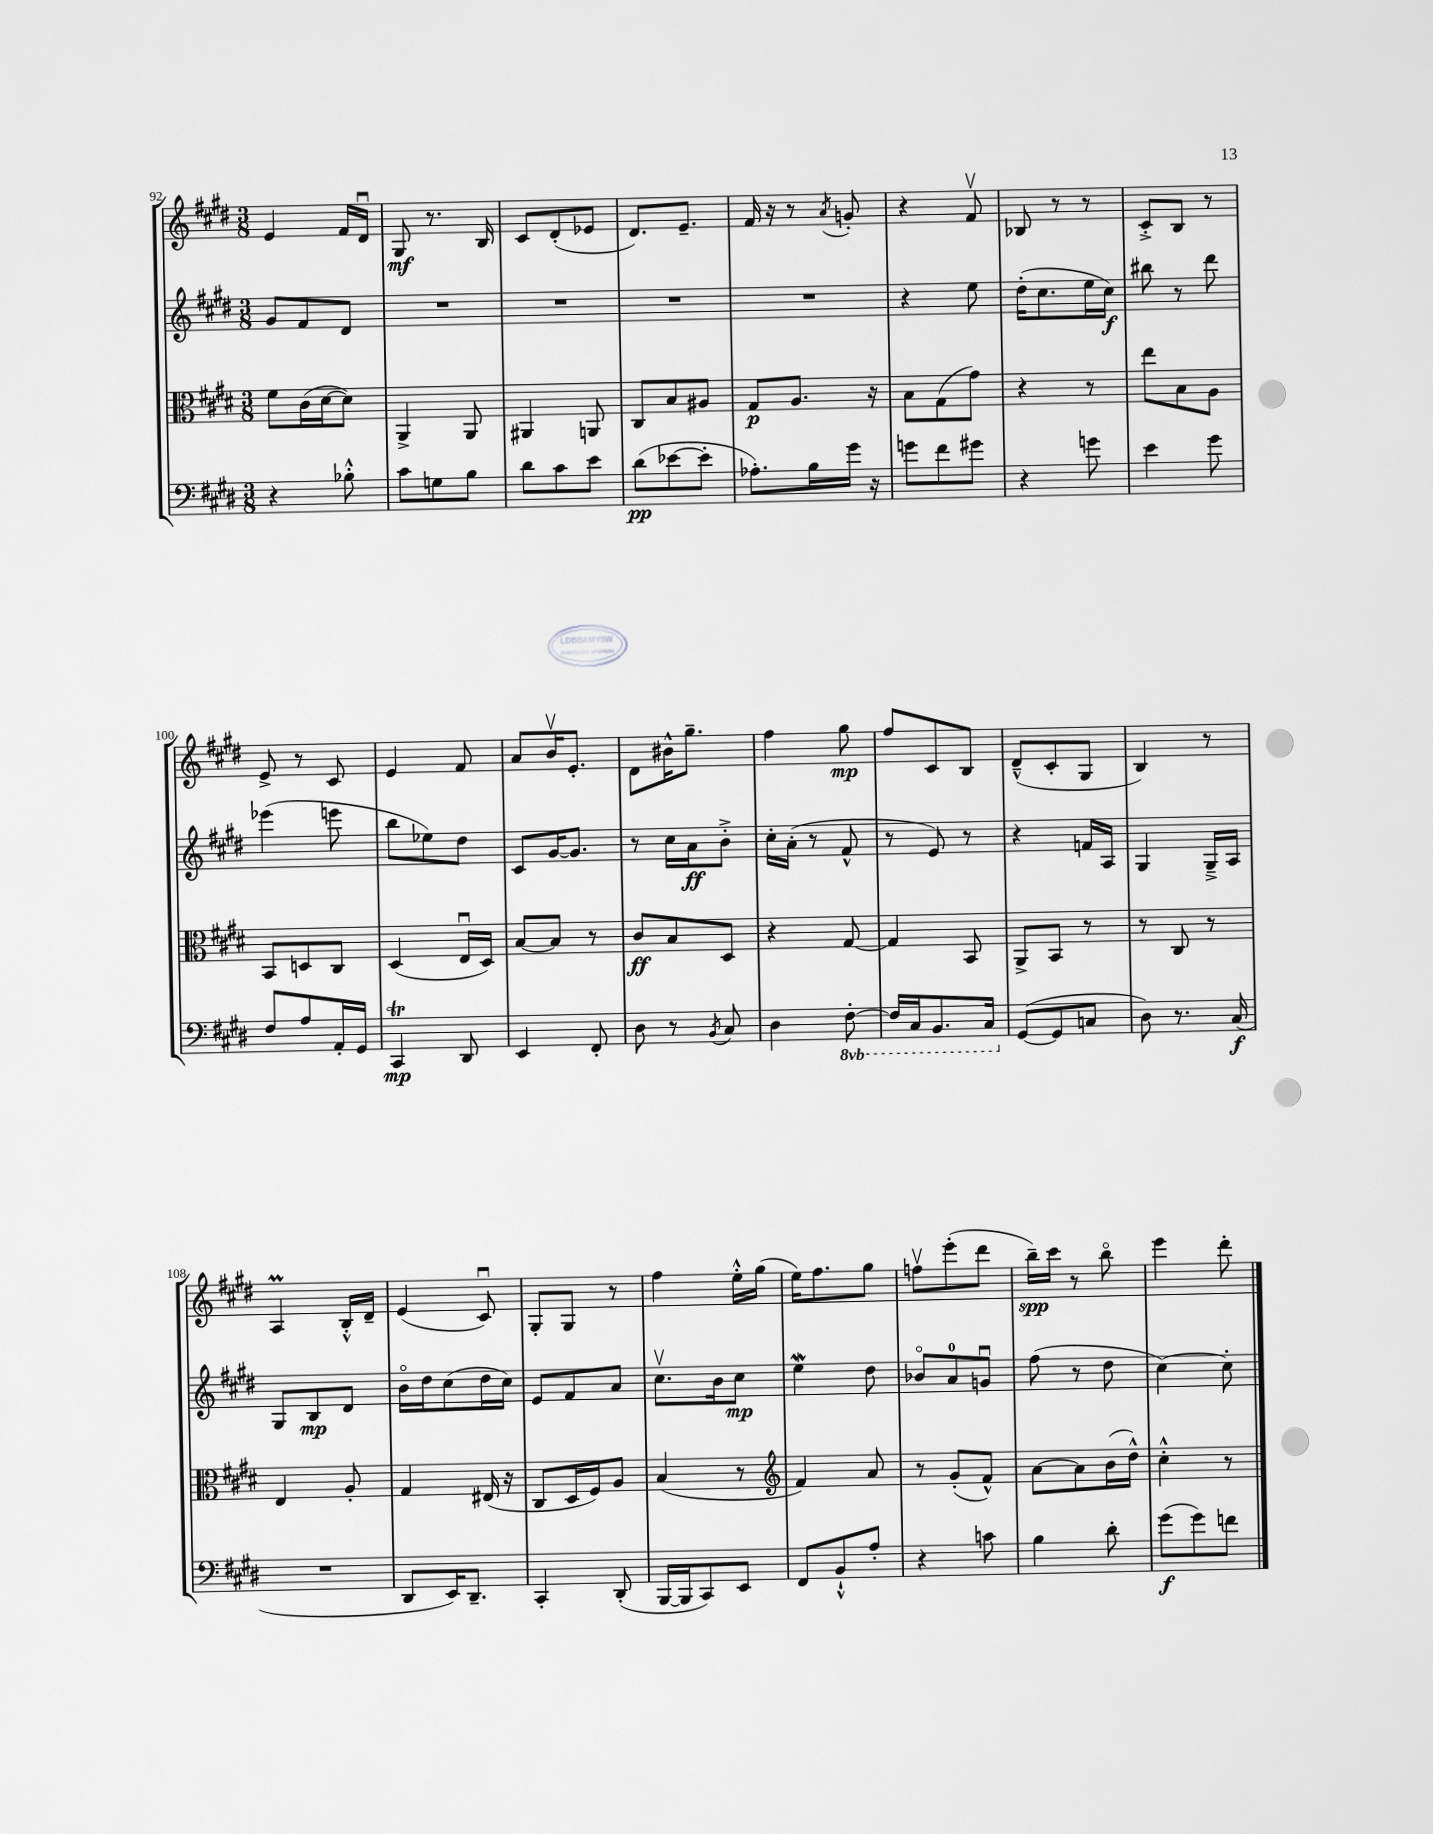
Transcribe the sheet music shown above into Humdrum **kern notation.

**kern	**kern	**kern	**kern
*staff4	*staff3	*staff2	*staff1
*clefF4	*clefC3	*clefG2	*clefG2
*k[f#c#g#d#]	*k[f#c#g#d#]	*k[f#c#g#d#]	*k[f#c#g#d#]
*M3/8	*M3/8	*M3/8	*M3/8
4r	8f#	8g#	4e
.	(16c#	8f#	.
.	[16d#	.	.
8B-'^^	8d#])	8d#	16f#
.	.	.	16d#u
=	=	=	=
8c#	4AA^	4.r	8G#
8G	.	.	8.r
8B	8AA	.	.
.	.	.	16B
=	=	=	=
8d#	4AA#	4.r	8c#
8c#	.	.	(8d#'
8e	8AA	.	8e-
=	=	=	=
(8d#	8C#	4.r	8.d#)
[8e-	8B	.	.
.	.	.	8.e~
8e-']	8A#	.	.
=	=	=	=
8.A-')	8G#	4.r	16f#
.	.	.	16r
.	8.A	.	8r
16B	.	.	.
.	.	.	8qa
16g#	.	.	8g'
16r	16r	.	.
=	=	=	=
8g	8B	4r	4r
8f#	(8G#	.	.
8g#	8g#)	8ee	8f#v
=	=	=	=
4r	4r	(16dd#'	8B-
.	.	8.cc#	.
.	.	.	8r
8g	8r	16ee	8r
.	.	16cc#)	.
=	=	=	=
4e	8ee	8bb#	8c#'^
.	8B	8r	8B
8g#	8A	8ddd#	8r
=	=	=	=
8F#	8BB	(4eee-	8e^
8A	8D	.	8r
16AA'	8C#	8eee	8c#
16GG#	.	.	.
=	=	=	=
4CC#	(4D#	8bb	4e
.	.	8ee-)	.
8DD#	16Eu	8dd#	8f#
.	16D#)	.	.
=	=	=	=
4EE	[8B	8c#	8a
.	8B]	[16g#	16bv
.	.	8.g#]	8.e'
8FF#'	8r	.	.
=	=	=	=
8D#	8c#	8r	8d#
8r	8B	16cc#	16b#^^
.	.	16a	8.gg#~
8qBB	.	.	.
8C#	8D#	8b'^	.
=	=	=	=
4D#	4r	16cc#'	4ff#
.	.	(16a'	.
.	.	8r	.
[8FF#'	[8G#	8f#^^	8gg#
=	=	=	=
16FF#]	4G#]	8r	8ff#
16CC#	.	.	.
8.BBB	.	8e)	8c#
.	8BB	8r	8B
16CC#	.	.	.
=	=	=	=
([8GG#	8AA^	4r	(8d#~^^
8GG#]	8BB	.	8c#'
8C	8r	16f	8G#
.	.	16A	.
=	=	=	=
8D#)	8r	4G#	4B)
8.r	8C#	.	.
.	8r	16G#~^	8r
(16C#	.	16A	.
=	=	=	=
4.r	4E	8G#	4A
.	.	8B	.
.	8A'	8d#	16B'^^
.	.	.	16d#~
=	=	=	=
8DD#	4G#	16bo	(4e
.	.	16dd#	.
16EE)	.	(8cc#	.
8.DD#~	.	.	.
.	(16E#	16dd#	8c#u)
.	16r	16cc#)	.
=	=	=	=
4CC#'	8C#	8e	8G#'
.	16D#	8f#	8G#
.	16F#)	.	.
(8DD#'	8A	8a	8r
=	=	=	=
[16BBB	(4B	8.cc#v	4ff#
16BBB]	.	.	.
8CC#)	.	.	.
.	.	16b	.
8EE	8r	8cc#	16ee'^^
.	.	.	(16gg#
=	=	=	=
*	*clefG2	*	*
8FF#	4f#)	4ee	16ee)
.	.	.	8.ff#
8BB`^^	.	.	.
8A'	8a	8dd#	8gg#
=	=	=	=
4r	8r	8b-o	8ffv
.	(8g#'	8a	(8eee'
8c	8f#^^)	8gu	8ddd#
=	=	=	=
4B	[8a	(8ff#	16bb~)
.	.	.	16ccc#
.	8a]	8r	8r
8d#'	(16b	8dd#	8bbo
.	16dd#^^)	.	.
=	=	=	=
(8g#	4cc#'^^	[4cc#)	4eee
8g#)	.	.	.
8f	8r	8cc#']	8ddd#'
==	==	==	==
*-	*-	*-	*-
